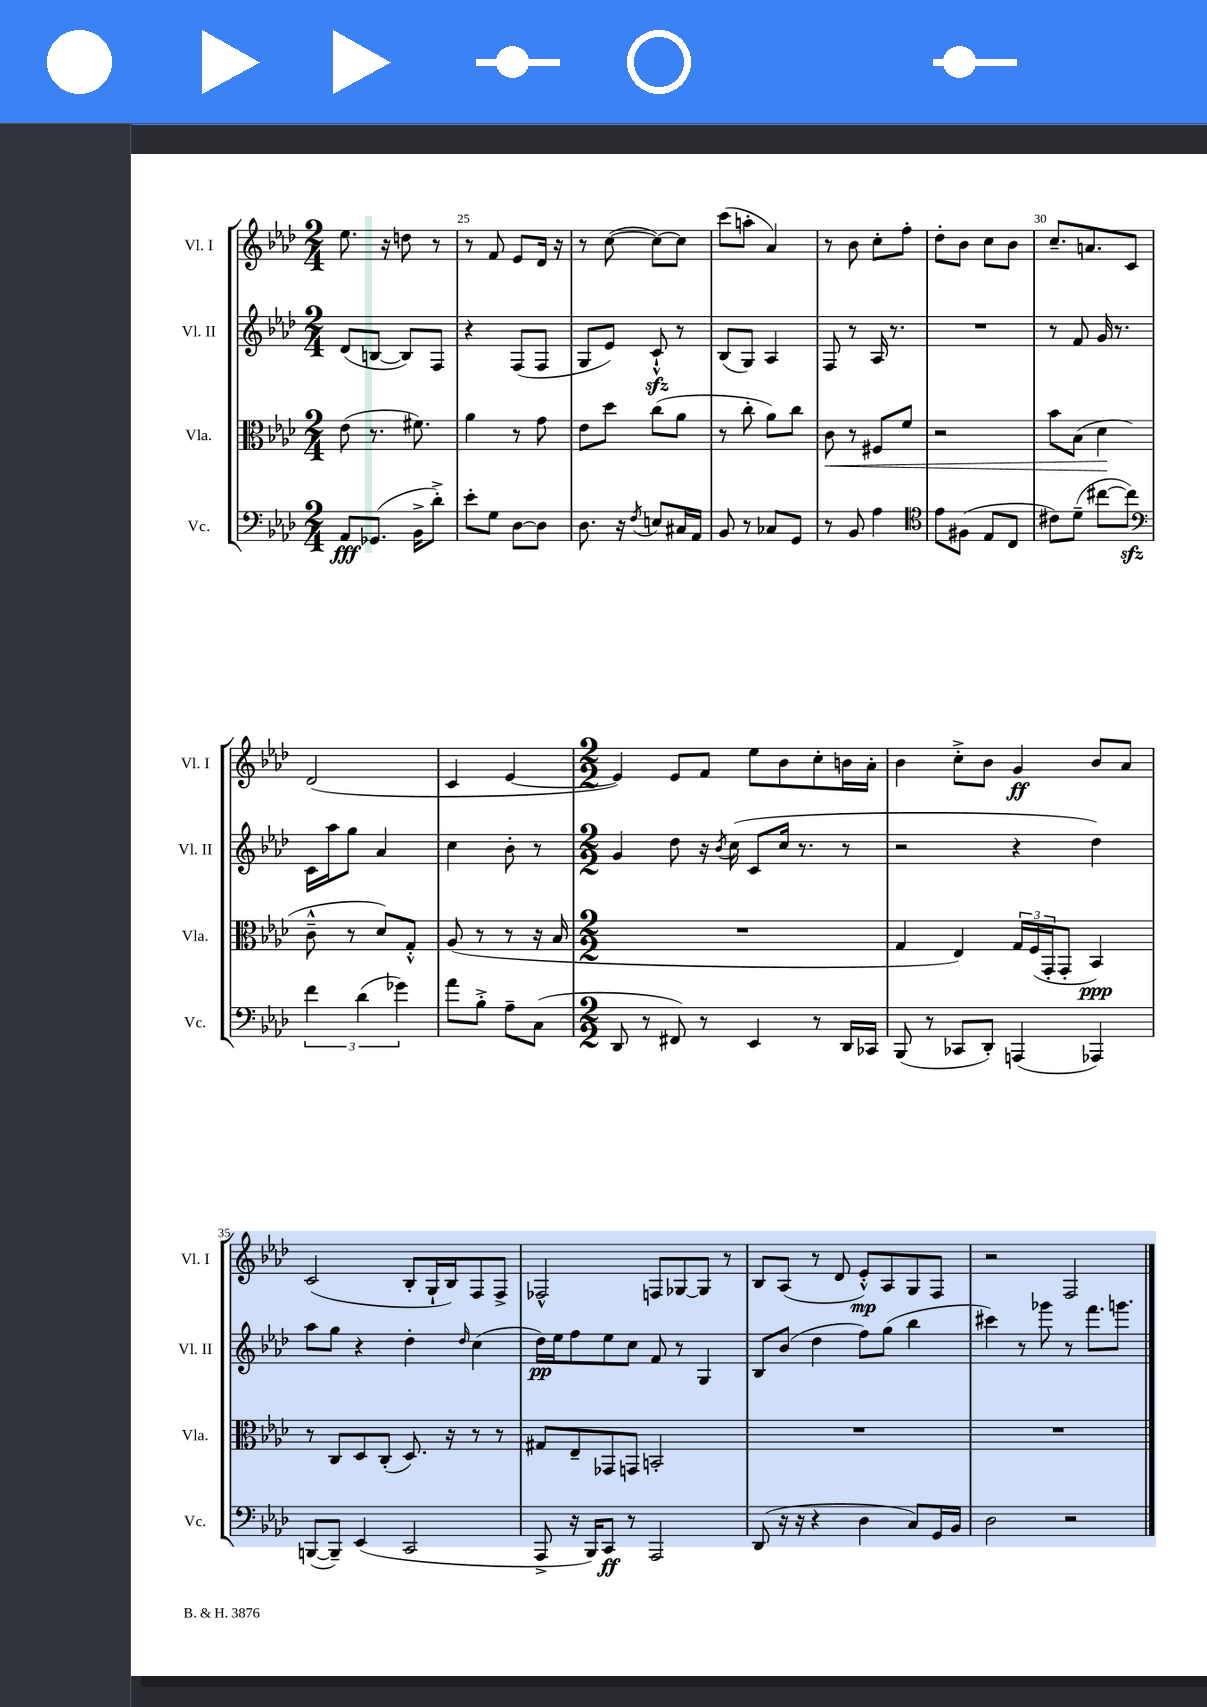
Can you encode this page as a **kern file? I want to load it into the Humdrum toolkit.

**kern	**kern	**kern	**kern
*staff4	*staff3	*staff2	*staff1
*clefF4	*clefC3	*clefG2	*clefG2
*k[b-e-a-d-]	*k[b-e-a-d-]	*k[b-e-a-d-]	*k[b-e-a-d-]
*M2/4	*M2/4	*M2/4	*M2/4
8AA-	(8e-	(8d-	8.ee-
(8.GG-	8.r	[8B	.
.	.	.	16r
.	.	8B])	8dd
16BB-^	8.f#)	.	.
8d-'^)	.	8F	8r
=	=	=	=
8e-'	4a-	4r	8r
8G	.	.	8f
[8D-	8r	(8F	8e-
8D-]	8g	8F	16d-
.	.	.	16r
=	=	=	=
8.D-	8e-	8G	8r
.	8dd-	8e-)	([8cc
16r	.	.	.
8qF	.	.	.
8E	(8cc	8c`^^	8cc_)
16C#	8a-	8r	8cc]
16AA-	.	.	.
=	=	=	=
8BB-	8r	(8B-	(8ccc
8r	8cc'	8G)	8aa'
8C-	8a-)	4A-	4a-)
8GG	8cc	.	.
=	=	=	=
8r	8c	8F	8r
8BB-	8r	8r	8b-
4A-	8F#	16A-	8cc'
.	.	8.r	.
.	8f	.	8ff'
=	=	=	=
*clefC4	*	*	*
8e-	2r	2r	8dd-'
(8F#	.	.	8b-
8E-	.	.	8cc
8C	.	.	8b-
=	=	=	=
8c#)	8b-	8r	8.cc~
(8d-~	(8B-	8f	.
.	.	.	8.a
[8cc#	4d-	16g	.
.	.	8.r	.
8cc#])	.	.	8c
=	=	=	=
*clefF4	*	*	*
6f	8c~^^	16c	(2d-
.	.	16aa-	.
.	8r	8gg	.
(6d-	.	.	.
.	8d-)	4a-	.
6g-)	.	.	.
.	8G'^^	.	.
=	=	=	=
8a-	(8A-	4cc	4c
8B-'^	8r	.	.
8A-~	8r	8b-'	[4e-
(8C	16r	8r	.
.	16B-	.	.
=	=	=	=
*M2/2	*M2/2	*M2/2	*M2/2
8DD-	1r	4g	4e-])
8r	.	.	.
8FF#)	.	8dd-	8e-
8r	.	16r	8f
.	.	8qb-	.
.	.	(16cc	.
4EE-	.	8c	8ee-
.	.	16cc	8b-
.	.	8.r	.
8r	.	.	8cc'
16DD-	.	8r	16b
16CC-	.	.	16a-'
=	=	=	=
(8BBB-	4G	2r	4b-
8r	.	.	.
8CC-	4E-)	.	8cc'^
8DD-')	.	.	8b-
(4AAA	24G	4r	4g
.	(24F	.	.
.	24GG'	.	.
.	8GG'	.	.
4AAA-)	4BB-)	4dd-)	8b-
.	.	.	8a-
=	=	=	=
([8BBB	8r	8aa-	(2c
8BBB~])	8C	8gg	.
(4EE-	8D-	4r	.
.	(8C'	.	.
2CC	8.D-)	4dd-'	8B-'
.	.	.	16G`
.	16r	.	16B-)
.	.	16qqdd-	.
.	8r	(4cc	8F
.	8r	.	8F^
=	=	=	=
8AAA-^	8G#	16dd-)	2F-^^
.	.	16ee-	.
16r	8E-~	8ff	.
16BBB-)	.	.	.
8CC	8GG-	8ee-	.
8r	8GG	8cc	.
2AAA-	2BB'	8f	8F
.	.	8r	[8G-
.	.	4G	8G-]
.	.	.	8r
=	=	=	=
(8DD-	1r	8B-	8B-
16r	.	(8b-	(8A-
16r	.	.	.
4r	.	4dd-	8r
.	.	.	8d-
4D-	.	8ff)	8e-'^^)
.	.	(8gg	8A-
8C)	.	4bb-	8G
16GG	.	.	8F
16BB-	.	.	.
=	=	=	=
2D-	1r	4ccc#)	2r
.	.	8r	.
.	.	8ggg-	.
2r	.	8r	2F
.	.	8.fff	.
.	.	8.ggg	.
==	==	==	==
*-	*-	*-	*-
